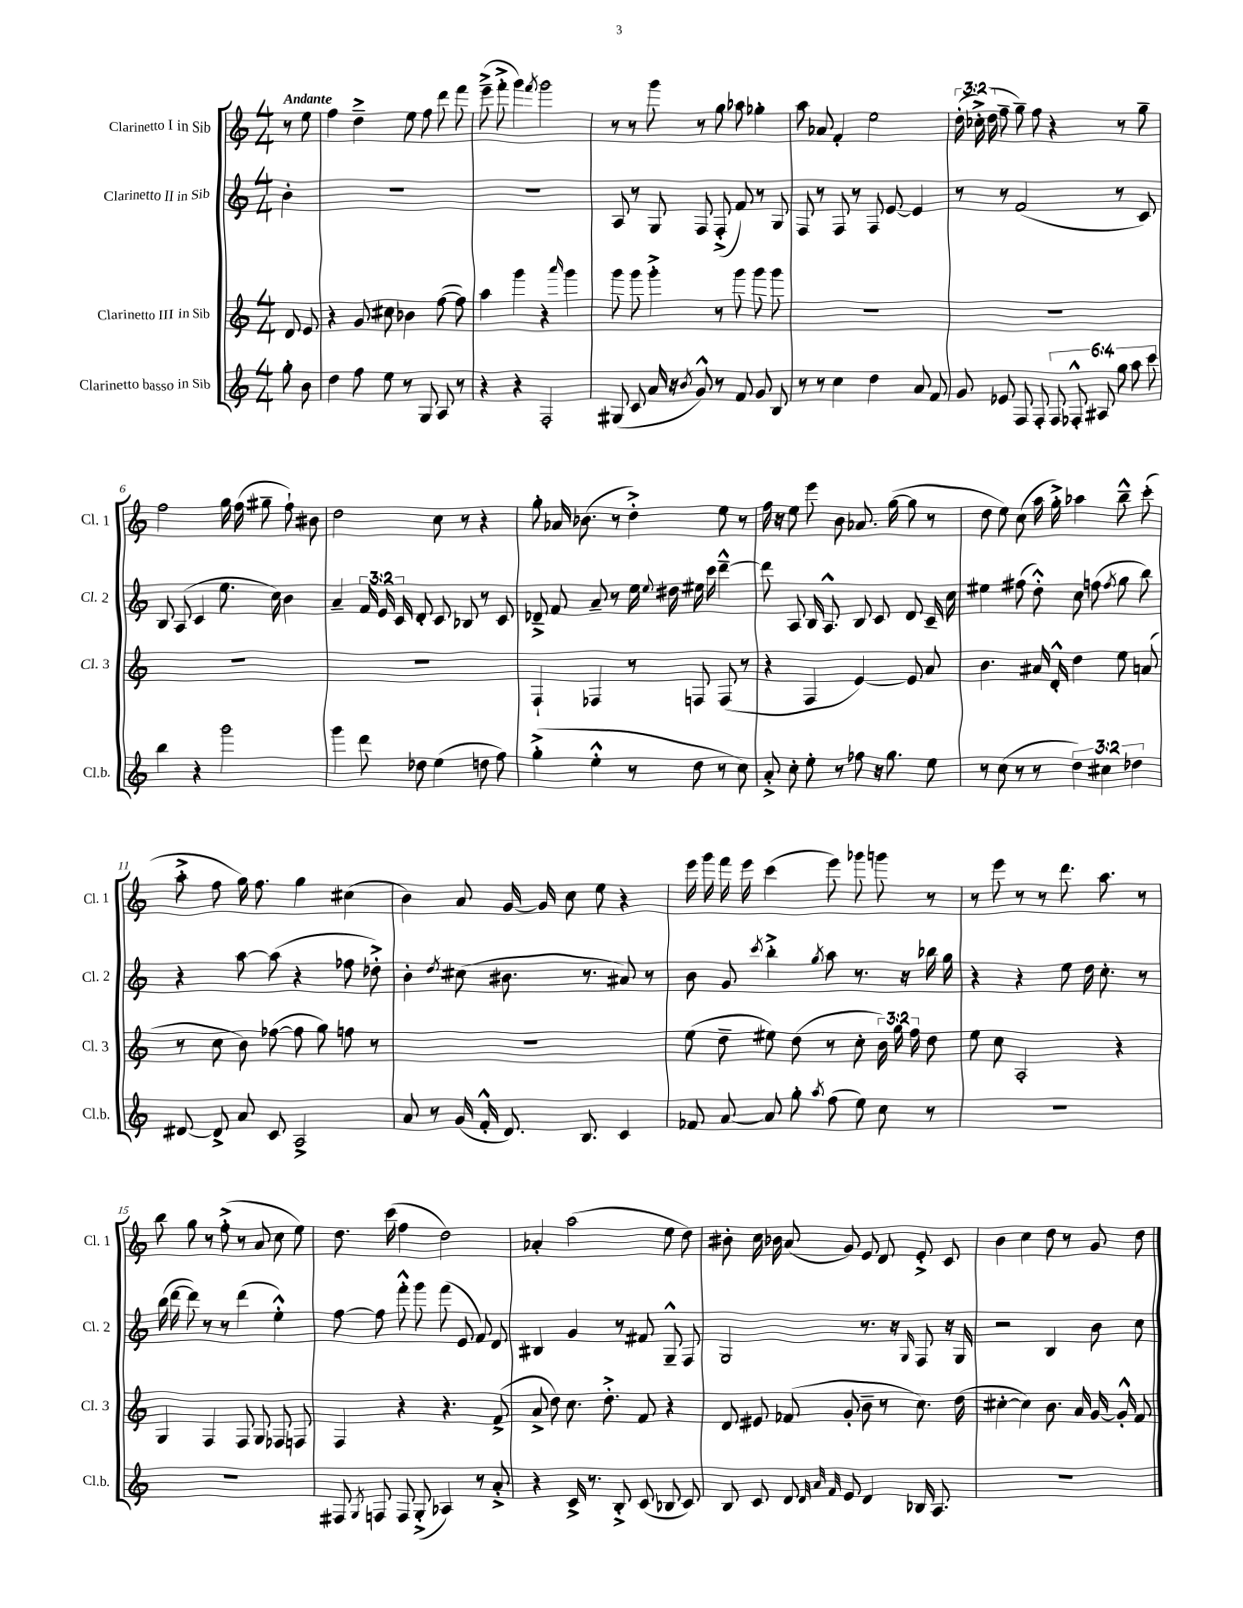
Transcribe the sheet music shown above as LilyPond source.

<<
\new StaffGroup <<
\new Staff = "s0" \with { instrumentName = "Clarinetto I in Sib" shortInstrumentName = "Cl. 1" } {
    \clef treble \key c \major \numericTimeSignature \time 4/4 \override Staff.TupletNumber.text = #tuplet-number::calc-fraction-text \partial 4 \tempo "Andante"
    \autoBeamOff r8 e''8 |
    f''4 d''4---> e''8 f''8 d'''8 f'''8 |
    e'''8--->( f'''8-.-> g'''4) \acciaccatura { f'''8 } g'''2 |
    r8 r8 g'''8 r8 g''8 aes''8 ges''4-. |
    a''8 aes'8 f'4-. e''2 |
    \tuplet 3/2 { d''16-.( ces''16-.->) d''16( } f''8-- g''8--) f''8 r4 r8 g''8-- |
    f''2 g''16 f''16( gis''8-- f''8-!) bis'8 |
    d''2 c''8 r8 r4 |
    g''8-. aes'16 bes'8.( r8 d''4-.->) e''8 r8 |
    f''16 r16 e''8 e'''8 b'8 aes'8. g''16~( g''8 r8 |
    d''8 e''8) c''8( a''16 g''16-.->) aes''4 b''8---^ c'''8-.( |
    a''8-.-> f''8 g''16) f''8. g''4 cis''4( |
    b'4) a'8 g'16~ g'16 c''8 e''8 r4 |
    e'''16 g'''16 f'''16 e'''16 c'''4( e'''8) ges'''8 g'''8 r8 |
    r8 e'''8 r8 r8 d'''8. a''8. r8 |
    b''8 g''8 r8 f''8-.->( r8 a'8 c''8 e''8) |
    d''8. c'''16( f''4 d''2) |
    aes'4-. a''2( e''8 d''8) |
    bis'8-. c''16 bes'16 a'8( g'8) e'8 d'8 e'8-.-> c'8 |
    b'4 c''4 d''8 r8 g'8 d''8 \bar "|." |
}
\new Staff = "s1" \with { instrumentName = "Clarinetto II in Sib" shortInstrumentName = "Cl. 2" } {
    \clef treble \key c \major \numericTimeSignature \time 4/4 \override Staff.TupletNumber.text = #tuplet-number::calc-fraction-text \partial 4
    \autoBeamOff b'4-. |
    R1 |
    R1 |
    a8 r8 g8 f8 f8-.->( f'8) r8 g8 |
    f8 r8 f8 r8 f8 e'8~ e'4 |
    r8 r8 f'2( r8 c'8) |
    b8 a8( c'4 e''8. c''16) b'4 |
    a'4-- \tuplet 3/2 { f'16 e'16 c'16 } d'8-. c'8 bes8 r8 c'8 |
    des'8---> f'8 a'8-- r8 e''16 \appoggiatura { e''8 } dis''16 eis''16 c'''16 d'''4~---^ |
    d'''8 a8 b16 a8.-^ b8 c'8 d'8 c'16-- c''16 |
    eis''4 fis''8( d''8-.-^) c''8 f''8( \acciaccatura { f''8 } g''8 b''8) |
    r4 a''8~ a''8( r4 fes''8 des''8-.->) |
    b'4-. \acciaccatura { d''8 } cis''8( bis'8. r8. ais'8) r8 |
    b'8 g'8 \acciaccatura { c'''8 } b''4-.-> \acciaccatura { g''8 } a''8 r8. r16 bes''16 g''16 |
    r4 r4 e''8 d''16 c''8.-. r8 |
    b''16( d'''16~ d'''8) r8 r8 d'''4( e''4-.-^) |
    f''8~ f''8 f'''8-.-^ g'''8 f'''8( e'8 f'8) d'8 |
    bis4 g'4 r8 fis'8 g8---^ f8 |
    g2 r8. r16 \grace { g16 } f8 r16 g16 |
    r2 b4 b'8 c''8 \bar "|." |
}
\new Staff = "s2" \with { instrumentName = "Clarinetto III in Sib" shortInstrumentName = "Cl. 3" } {
    \clef treble \key c \major \numericTimeSignature \time 4/4 \override Staff.TupletNumber.text = #tuplet-number::calc-fraction-text \partial 4
    \autoBeamOff d'8 e'8 |
    r4 g'8 cis''8 bes'4 f''8~( f''8) |
    a''4 g'''4 r4 \grace { a'''16 } g'''4 |
    g'''8 g'''8 g'''4-.-> r8 g'''8 g'''8 g'''8 |
    R1 |
    R1 |
    R1 |
    R1 |
    f4-! fes4 r8 f8 f8( r8 |
    r4 f4 e'4~) e'8 a'8 |
    b'4. ais'16 d'16-.-^ d''4 e''8 a'8( |
    r8 c''8 b'8) fes''8~( fes''8 g''8) f''8 r8 |
    R1 |
    e''8( d''8-- eis''8) d''8( r8 c''8-. \tuplet 3/2 { b'16) g''16 f''16 } d''8 |
    e''8 c''8 a2-. r4 |
    g4 f4 f8 g8 fes8 f8 |
    f4 r4 r4. f'8->( |
    a'8-> d''8) c''8. d''8.-.-> f'8 r4 |
    d'8 eis'8 fes'8( g'8-. b'8-- r8 c''8.) d''16( |
    cis''4~-. cis''4) b'8. a'16 g'16~ g'16-.-^ f'8 \bar "|." |
}
\new Staff = "s3" \with { instrumentName = "Clarinetto basso in Sib" shortInstrumentName = "Cl.b." } {
    \clef treble \key c \major \numericTimeSignature \time 4/4 \override Staff.TupletNumber.text = #tuplet-number::calc-fraction-text \partial 4
    \autoBeamOff g''8-. b'8 |
    d''4 f''8 e''8 r8 g8 a8 r8 |
    r4 r4 f2-. |
    gis8( c'8 a'16 r16 \acciaccatura { b'8 } g'8-^) r8 f'8 g'8 b8 |
    r8 r8 c''4 d''4 a'8 f'8 |
    g'8 ees'8 f8 f8-. \tuplet 6/4 { f8 fes8-.-^ ais8 g''8 a''8 c'''8 } |
    b''4 r4 g'''2 |
    g'''4 d'''8 des''8 e''4( d''8 f''8) |
    g''4-.->( e''4-.-^ r8 d''8 r8 c''8) |
    a'8-.-> c''8-. e''8-. r8 fes''8 r16 g''8. e''8 |
    r8 c''8( r8 r8 \tuplet 3/2 { d''4) cis''4 des''4 } |
    dis'8~ dis'8-> a'8 c'8 a2-> |
    a'8 r8 g'16( f'16-.-^ d'8.) b8. c'4 |
    fes'8 a'8~ a'8 g''8-. \acciaccatura { a''8 } f''8( e''8) c''8 r8 |
    R1 |
    R1 |
    fis8 \acciaccatura { g8 } f8 f8 g8-.->( aes4) r8 a'8-.-> |
    r4 c'16-> r8. b8-.-> c'8( bes8 c'8) |
    b8 c'8 d'8 \grace { d'32 a'32 f'32 } e'8 d'4 bes16 a8. |
    R1 \bar "|." |
}
>>
>>
